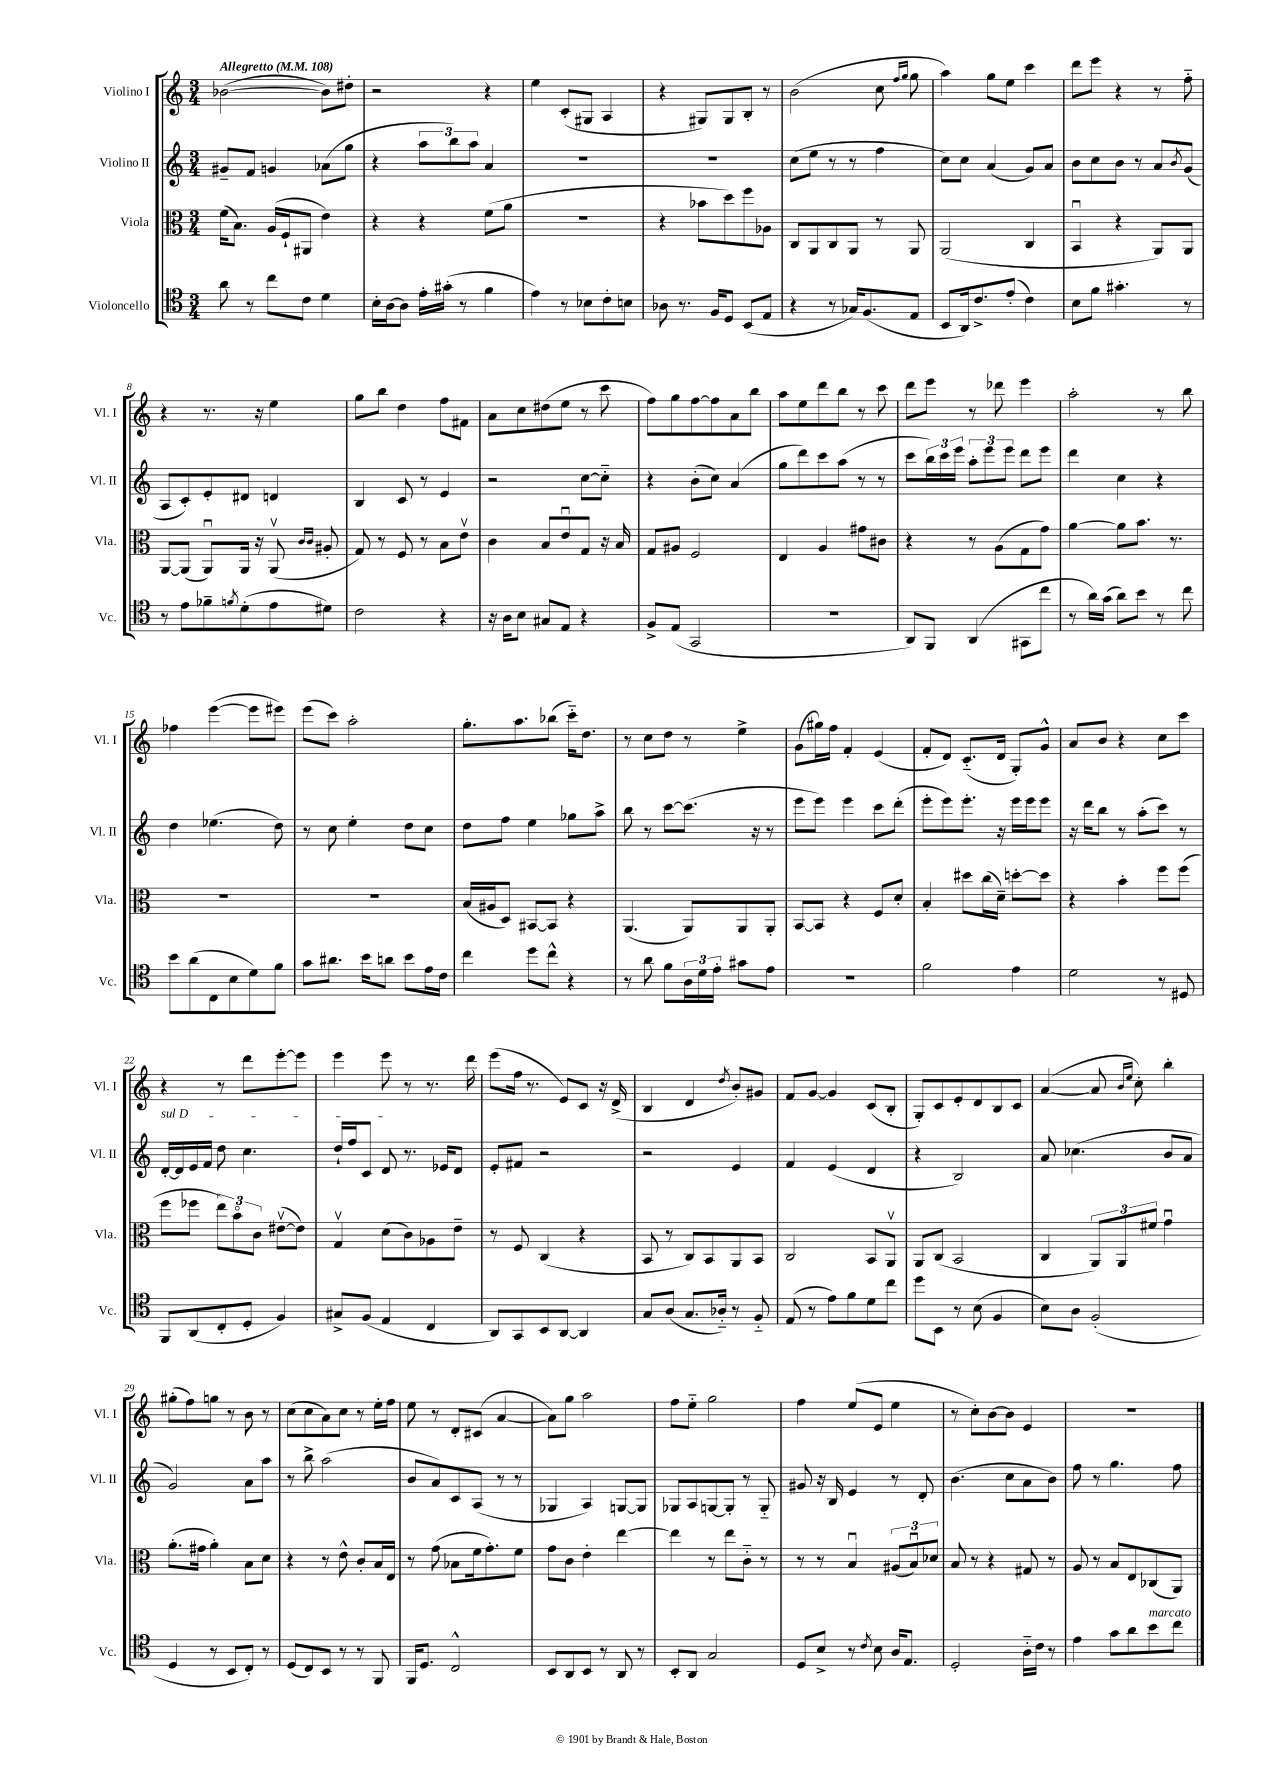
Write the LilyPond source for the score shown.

<<
\new StaffGroup <<
\new Staff = "s0" \with { instrumentName = "Violino I" shortInstrumentName = "Vl. I" } {
    \clef treble \key c \major \numericTimeSignature \time 3/4 \tempo "Allegretto" 4 = 108
    bes'2~( bes'8) dis''8-. |
    r2 r4 |
    e''4 c'8-.( gis8 a4 |
    r4 gis8) gis8 b8-. r8 |
    b'2( c''8 \grace { f''16 g''16 } g''8 |
    a''4) g''8 e''8 c'''4 |
    d'''8 e'''8 r4 r8 f''8-_ |
    r4 r8. r16 e''4 |
    g''8 b''8 d''4 f''8 fis'8 |
    a'8 c''8 dis''8( e''8 r8 c'''8 |
    f''8) g''8 f''8~ f''8 a'8 b''8 |
    a''8 e''8 d'''8 b''8 r8 c'''8 |
    d'''8 e'''8 r8 des'''8 e'''4 |
    a''2-. r8 b''8 |
    fes''4 e'''4~( e'''8 eis'''8) |
    e'''8( c'''8) a''2-. |
    g''8.-. a''8. bes''8( c'''16-_) d''8. |
    r8 c''8 d''8 r8 e''4-> |
    g'8( gis''16) f''16 f'4-. e'4( |
    f'8-. d'8) c'8.-_( d'16 g8-.) g'8-^ |
    a'8 b'8 r4 c''8 c'''8 |
    r4 r8 d'''8 e'''8~-. e'''8 |
    e'''4 e'''8 r8 r8. d'''16 |
    e'''8( f''16 r8. e'8) c'8 r16 d'16->( |
    b4 d'4 \acciaccatura { d''8 } b'8-.) gis'8 |
    f'8 g'8~ g'4 c'8( b8-. |
    g8-.) c'8 e'8-. d'8 b8 c'8 |
    a'4~( a'8 \grace { b'16 e''16 } c''8-.) b''4-. |
    gis''8-.( f''8) g''8 r8 b'8 r8 |
    c''8( c''8 a'8) c''8 r8 e''16-. f''16 |
    e''8 r8 d'8-. cis'8( a'4~ |
    a'8) g''8 a''2 |
    f''8 e''8-_ g''2 |
    f''4 e''8( e'8 e''4 |
    r8 c''8-.) b'8~ b'8 e'4 |
    R2. \bar "|." |
}
\new Staff = "s1" \with { instrumentName = "Violino II" shortInstrumentName = "Vl. II" } {
    \clef treble \key c \major \numericTimeSignature \time 3/4
    gis'8-- f'8 g'4 aes'8( g''8 |
    r4 \tuplet 3/2 { a''8 b''8) a''8 } a'4 |
    R2. |
    R2. |
    c''8( e''8 r8 r8 f''4 |
    c''8) c''8 a'4( g'8) a'8 |
    b'8 c''8 b'8 r8 a'8 \acciaccatura { b'8 } g'8( |
    a8 c'8-.) e'8-. dis'8 d'4 |
    b4 c'8 r8 e'4 |
    r2 c''8~ c''8-_ |
    r4 b'8-.( c''8) a'4( |
    g''8 d'''8) c'''8 a''8( r8 r8 |
    c'''8 \tuplet 3/2 { b''16) c'''16 e'''16 } \tuplet 3/2 { a''8-. e'''8 e'''8 } d'''8 e'''8 |
    d'''4 c''4 r4 |
    d''4 ees''4.( d''8) |
    r8 c''8 e''4-. d''8 c''8 |
    d''8 f''8 e''4 ges''8 a''8-> |
    b''8 r8 c'''8~ c'''8.( r16 r8 |
    e'''8 e'''8) e'''4 c'''8 d'''8-.( |
    e'''8-. e'''8) e'''8.-. r16 e'''16 e'''16 e'''8 |
    r16 d'''16 b''8 r8 a''8-.( c'''8) r8 |
    \once \override TextSpanner.bound-details.left.text = \markup { \italic "sul D" } d'16~-.\startTextSpan d'16 e'16 f'16 d''8 c''4. |
    d''16-! f''16 c'8 d'8\stopTextSpan r8. ees'16 d'8 |
    e'8-. fis'8 r2 |
    r2 e'4 |
    f'4 e'4( d'4 |
    r4 b2) |
    a'8 ces''4.( b'8 a'8 |
    g'2) a'8 a''8 |
    r8 b''8-> a''2( |
    b'8 a'8) c'8 a8( r8 r8 |
    ges4 a4) g8~ g8 |
    ges8 a8 g8~ g8-. r8 g8-_ |
    gis'8 r16 b16 e'4 r8 d'8-. |
    b'4.( c''8 a'8 b'8) |
    f''8 r8 g''4. f''8 \bar "|." |
}
\new Staff = "s2" \with { instrumentName = "Viola" shortInstrumentName = "Vla." } {
    \clef alto \key c \major \numericTimeSignature \time 3/4
    f'16( b8.) a16( f16-! ais,8 e'4) |
    r4 r4 f'8( a'8 |
    R2. |
    r4 bes'8 d''8) f''8 aes8 |
    c8 a,8 c8 a,8 r8 a,8 |
    a,2( c4 |
    b,4\downbow r4 a,8) a,8 |
    a,8~ a,8( a,8\downbow) a,16 r16 a,8\upbow( \grace { c'16 c'16 } ais8-. |
    g8) r8 f8 r8 b8 e'8\upbow |
    c'4 b8 e'8\downbow g8 r16 b16 |
    g8 ais8 f2 |
    e4 a4 gis'8 cis'8 |
    r4 r8 a8( g8 g'8) |
    a'4~ a'8 b'8. r8. |
    R2. |
    R2. |
    b16( ais16 d8) bis,8~ bis,8 r4 |
    a,4.( a,8) a,8 a,8-. |
    b,8~ b,8 r4 f8 d'8-. |
    b4-. dis''8 c''16( d'16--) d''8~-. d''8 |
    r4 b'4-. f''8 f''8( |
    f''8 fes''8 \tuplet 3/2 { e''8) b'8\flageolet c'8 } eis'8~\upbow( eis'8) |
    g4\upbow d'8( c'8) aes8 e'8-- |
    r8 f8 c4( r4 |
    b,8 r8 c8) b,8 a,8 b,8 |
    c2 b,8 a,8\upbow |
    a,8 c8( b,2 |
    c4 \tuplet 3/2 { a,8) a,8 fis'8 } g'4\downbow |
    a'8.-.( gis'16 a'4-.) b8 d'8 |
    r4 r8 e'8-^ c'8-. b16 e16 |
    r8 g'8( bes8 f'16 g'8.-.) f'8 |
    g'8 c'8 e'4-. e''4~ |
    e''4 r8 e''8 c'8-_ r8 |
    r8 r8 b4\downbow \tuplet 3/2 { ais8( b8\downbow) des'8 } |
    b8 r8 r4 gis8 r8 |
    a8 r8 b8 e8 ces8( a,8) \bar "|." |
}
\new Staff = "s3" \with { instrumentName = "Violoncello" shortInstrumentName = "Vc." } {
    \clef tenor \key c \major \numericTimeSignature \time 3/4
    a'8 r8 c''8 c'8 d'4 |
    b16-. a16~ a8 e'16-. gis'16-.( r8 f'4 |
    e'4) r8 bes8 c'8-. b8 |
    aes8 r8. f16 d8 b,8( e8 |
    r4 r8 ges16) f8.( e8 |
    b,8 a,16) c'8.-> e'8-.( c'4) |
    b8 f'8 gis'4.-. r8 |
    r8 e'8 fes'8-- \acciaccatura { f'8 } d'8-.( e'8 dis'8) |
    c'2 r4 |
    r16 a16 b8 gis8 e8 r4 |
    f8-> e8( g,2 |
    R2. |
    a,8) f,8 a,4( gis,8 c''8 |
    r8 a'16) g'16( a'8) b'8 r8 c''8 |
    b'8 a'8( c8 b8 d'8) f'8 |
    g'8 ais'8. b'16 a'8 b'8 e'16 c'16 |
    c''4 d''8 c''8-^ r4 |
    r8 a'8 f'8 \tuplet 3/2 { a16 d'16 e'16-. } gis'8 e'8 |
    R2. |
    f'2 e'4 |
    d'2 r8 dis8 |
    f,8 a,8( c8-. d8-. f4) |
    gis8-> f8( e4 c4 |
    a,8) g,8 b,8 a,8~ a,4 |
    g8 a8( g8. aes16-_) r8 f8-_ |
    e8( r8 e'8) f'8 d'8 c''8 |
    d''8 b,8 r8 b8( f4 |
    b8) a8 f2-.( |
    d4 r8 b,8 c8-.) r8 |
    d8( c8) b,8 r8 r8 f,8 |
    f,16 d8. c2-^ |
    b,8 a,8 b,8 r8 a,8 r8 |
    b,8-. a,8 g2 |
    d8 b8-> r8 \acciaccatura { c'8 } b8 a16 e8. |
    d2-. a16-_ c'16 r8 |
    e'4 g'8 a'8 b'8^\markup { \italic "marcato" } c''8 \bar "|." |
}
>>
>>
